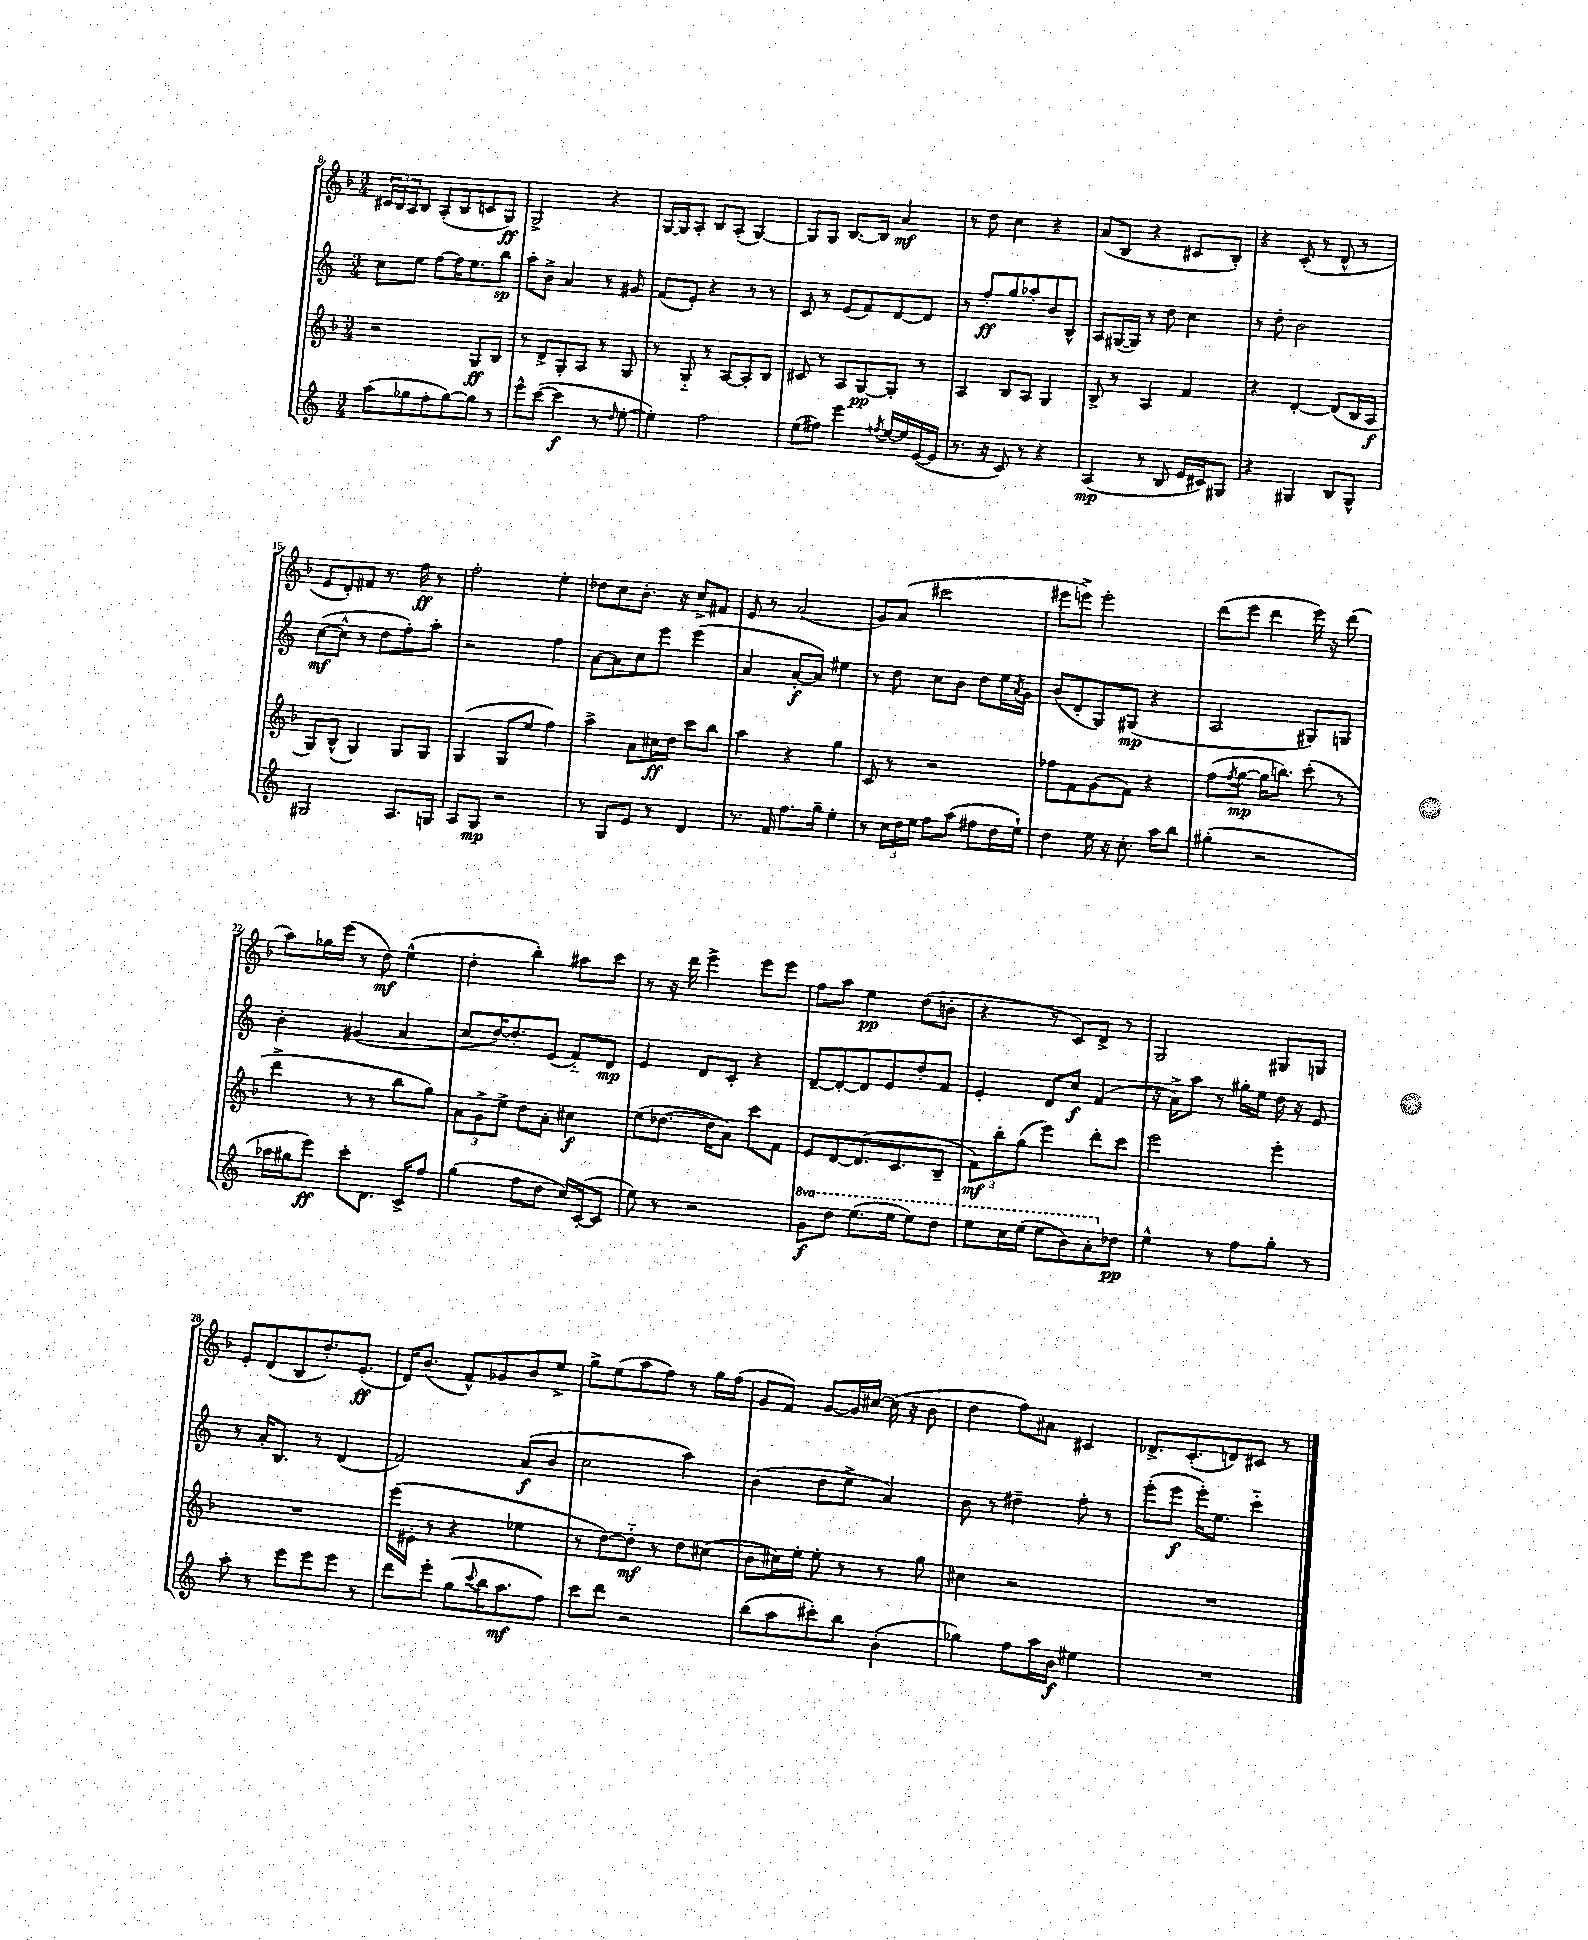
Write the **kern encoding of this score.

**kern	**kern	**kern	**kern
*staff4	*staff3	*staff2	*staff1
*clefG2	*clefG2	*clefG2	*clefG2
*k[]	*k[b-]	*k[]	*k[b-]
*M3/4	*M3/4	*M3/4	*M3/4
(8aa\L	2r	8cc\L	24c#/LL
.	.	.	24B-/
.	.	.	24A/J
8gg-\	.	8ee\J	8B-/J
8ff'\	.	[8ff\L	(8A'/L
[8gg-\)	.	16ff\]K	8B-/
.	.	8.ee\	.
8gg-\]J	8G/L	.	8c/
8r	8B-/J	8bb\J	8G/J)
=	=	=	=
8eee^^\L	8r	8aa'\L	2G^/
([8ccc\J	8d^/L	8b^\J	.
4ccc\]	8G'/	4a/	.
.	8A/J	.	.
8r	8r	8r	4r
16qqdd/	.	.	.
[8ee'\	8G/	8g#/	.
=	=	=	=
4ee'\])	8r	(8f/L	[16G/LL
.	.	.	16G/]J
.	8G'~/	8e'/J)	8A'/J
2ff\	8r	4r	8B-/L
.	[8A/L	.	(8A'/J
.	8A'/]	8r	[4G/)
.	8B-/J	8r	.
=	=	=	=
(8ee\L	8c#/	8c/	8G/]L
8ff#\J)	8r	8r	8G/J
4eee\	8A/L	(8e/L	[8.B-/L
.	[8G/	8f/)	.
.	.	.	16B-/]Jk
8qff/	.	.	.
[16ee/LL	8G'/]J	[8d/	4a/
16ee/]	.	.	.
([16e/	8r	8d/]J	.
16e/]JJ	.	.	.
=	=	=	=
8.r	4A/	8r	8r
.	.	8ff'/L	8dd\
16r	.	.	.
8c/)	8B-/L	8gg/	4cc\
8r	8A/J	8aa-'/	.
4r	4G/	8b/	4r
.	.	8B^^/J	.
=	=	=	=
(4A/	8B-^/	8A/L	(8a/L
.	8r	([16G#/L	8B-/J
.	.	16G#/]JJ)	.
8r	4A/	8r	4r
8B/	.	8dd\	.
16e/LL	4f/	4cc\	8c#/L
16c#/J)	.	.	.
8G#/J	.	.	8B-'/J)
=	=	=	=
4r	4r	8r	4r
.	.	8dd'\	.
4G#/	[4d'/	2b\	(8c'/
.	.	.	8r
8B/L	(8d/]L	.	8d^^/
8G#^^/J	16B-/L	.	8r
.	16A/JJ	.	.
=	=	=	=
2G#/	8G/L)	([8cc\L	8e/L
.	(8B-^^/J	8cc^^\]J	8d'/)
.	4G/)	8r	8f#/J
.	.	8dd\L	8.r
8.A/L	8G/L	8ff'\)	.
.	.	.	16ff\
.	8G/J	8aa'\J	8r
16G/Jk	.	.	.
=	=	=	=
8A/L	(4G/	2r	2ff'\
8G/J	.	.	.
2r	8G/L	.	.
.	8ee/J	.	.
.	4ff\)	4ff\	4ee'\
=	=	=	=
8r	4aa^\	[8a\L	8dd-\L
8G/L	.	8a\]	8cc\
8e/J	8a\L	8cc\	8.b-'\J
8r	16cc#\L	8eee\J	.
.	16dd\JJ	.	16r
4d/	8ccc\L	(4eee\	8cc^/L
.	8bb-\J	.	8f#/J
=	=	=	=
8.r	4aa\	4a/	8e/
.	.	.	8r
16f/	.	.	.
8.ff\L	4r	[8a'/L	(2a/
.	.	8a/]J)	.
16gg~\Jk	.	.	.
4ee'\	4gg\	4ee#\	.
=	=	=	=
8r	8c/	8r	8g/L)
24cc\LL	8r	8dd\	(8a/J
24dd\	.	.	.
24ee\JJ	.	.	.
8ff\L	2r	8cc\L	2ccc#\
(8aa\J	.	8b\J	.
8ff#\L	.	8dd\L	.
16dd\L	.	16ee\L	.
.	.	8qa/	.
16ee`\JJ)	.	16g\JJ	.
=	=	=	=
4dd\	8ff-\L	(8b/L	8eee#\L
.	8f\	8d'/	8eee^\J)
16ee\	(8g\	8G/)	2eee'\
16r	.	.	.
8.cc'\	8f\J)	(8G#/J	.
.	4r	4r	.
16aa\LK	.	.	.
8bb\J	.	.	.
=	=	=	=
(4gg#'\	(8ff\L	2A/	(8ddd\L
.	8qff/	.	.
.	[8gg\J	.	8eee\J
2r	16gg\]LK	.	4ddd\
.	8.bb\J)	.	.
.	(8ccc'\	8G#/L)	16eee\)
.	.	.	16r
.	8r	8G/J	(8ddd\
=	=	=	=
16aa-\LL	4ddd^\	4b'\	8aa\L)
16gg#\J	.	.	.
8eee\J)	.	.	16gg-\L
.	.	.	(16eee\JJ
8ccc'\L	8r	(4g#/	8r
8.d\J	8r	.	8dd\)
.	8bb-\L	4a/	(4ee^^\
16c^/LK	.	.	.
8ff/J	8gg\J)	.	.
=	=	=	=
(4gg\	12a\L	8cc/L	4dd'\
.	12g^\	.	.
.	.	[16dd/K)	.
.	12ee^\J	.	.
.	.	8.dd'/]	.
8ff\L	8dd\L	.	4bb-'\)
8dd\J	8a'\J	(8e/J	.
16cc/LL)	4cc#\	8f'~/L)	8aa#\L
([16c'/J	.	.	.
8c/]J	.	8d/J	8ccc\J
=	=	=	=
8ee\)	(8ee\L	4e/	8r
8r	[8.dd-\J	.	16r
.	.	.	16ddd\
2r	.	8d/L	4eee^\
.	16dd-\]LK	.	.
.	8a\J)	8c'/J	.
.	8ccc\L	4r	8eee\L
.	8f\J	.	8eee\J
=	=	=	=
8gg\L	8e/L	[8d~/L	8ff\L
8ddd\J	[8d/	8d'/_	8aa\J
(8.eee\L	(8.d/]	8d/]	4ee\
.	.	8e/	.
16eee\Jk	8.c/	.	.
8eee\L)	.	8dd'/	(8dd\L
8ddd\J	8B-~/J	8f/J	8b'\J
=	=	=	=
8eee\L	12f\L)	4e'/	4r
.	12bb-'\	.	.
16ccc\L	.	.	.
.	(12gg\J	.	.
(16eee\JJ	.	.	.
8eee\L	4eee\)	8d/L	8r
8bb\)	.	8cc/J	8c/L)
8aa'\	8ddd'\L	(4f/	8d^/J
8dd-\J	8ccc\J	.	8r
=	=	=	=
4ee^^\	2eee\	16r	2G/
.	.	16a^\LK)	.
.	.	8aa\J	.
8r	.	8r	.
8ff\L	.	16gg#'\LL	.
.	.	16ee\JJ	.
8gg'\J	4eee'\	16dd\	8G#/L
.	.	16r	.
8r	.	8e/	8G/J
=	=	=	=
8aa'\	2.r	8r	8e'/L
8r	.	16a'/LK	(8d/
.	.	8.B/J	.
8eee\L	.	.	8B-/
8eee\	.	8r	8.dd'/)
8eee\J	.	(4d/	.
.	.	.	(8.e'/J
8r	.	.	.
=	=	=	=
8ddd\L	(16eee\LL	2f/)	16d/LK)
.	16e#'\JJ	.	(8.b-/J
8eee'\J	8r	.	.
(8gg\L	4r	.	8f^^/L)
8qqccc/	.	.	.
16bb\K	.	.	8g-/
8.aa\	.	.	.
.	4ee-\	(8a/L	8b-/
8ff\J)	.	8b/J	8ee^/J
=	=	=	=
8ccc\L	8r	2cc\	8gg^\L
8ddd\J	[8dd\L)	.	(8ee\
2r	8dd'~\]J	.	8aa\
.	8r	.	8ff\J)
.	8dd\L	4aa\)	8r
.	(8cc#\J	.	16gg\LL
.	.	.	(16ff\JJ
=	=	=	=
(8bb\L	8b-\L	(4b\	8g/L
8aa\	16cc#\L)	.	8f/J)
.	16ee'\JJ	.	.
8ccc#'\)	8ee'\	8dd\L	[8g/L
8bb\J	8r	8ee^\J	16g/]L
.	.	.	[16cc#/JJ
(4b'\	8r	4a/)	(16cc#\]
.	.	.	16r
.	8gg\	.	8b-\
=	=	=	=
4gg-\)	4cc#\	8b\	4dd\
.	.	8r	.
8ff\L	2r	4dd#~\	8ff\L)
16aa\L	.	.	8a#\J
16b\JJ	.	.	.
4ee#\	.	8ff'\	4c#/
.	.	8r	.
=	=	=	=
2.r	2.r	(8eee'\L	8.d-^/L
.	.	8eee\J	.
.	.	.	(8.c'/
.	.	16eee'\LK)	.
.	.	8.ee\J	.
.	.	.	8d/)
.	.	4ccc'~\	8c#/J
.	.	.	8r
==	==	==	==
*-	*-	*-	*-
